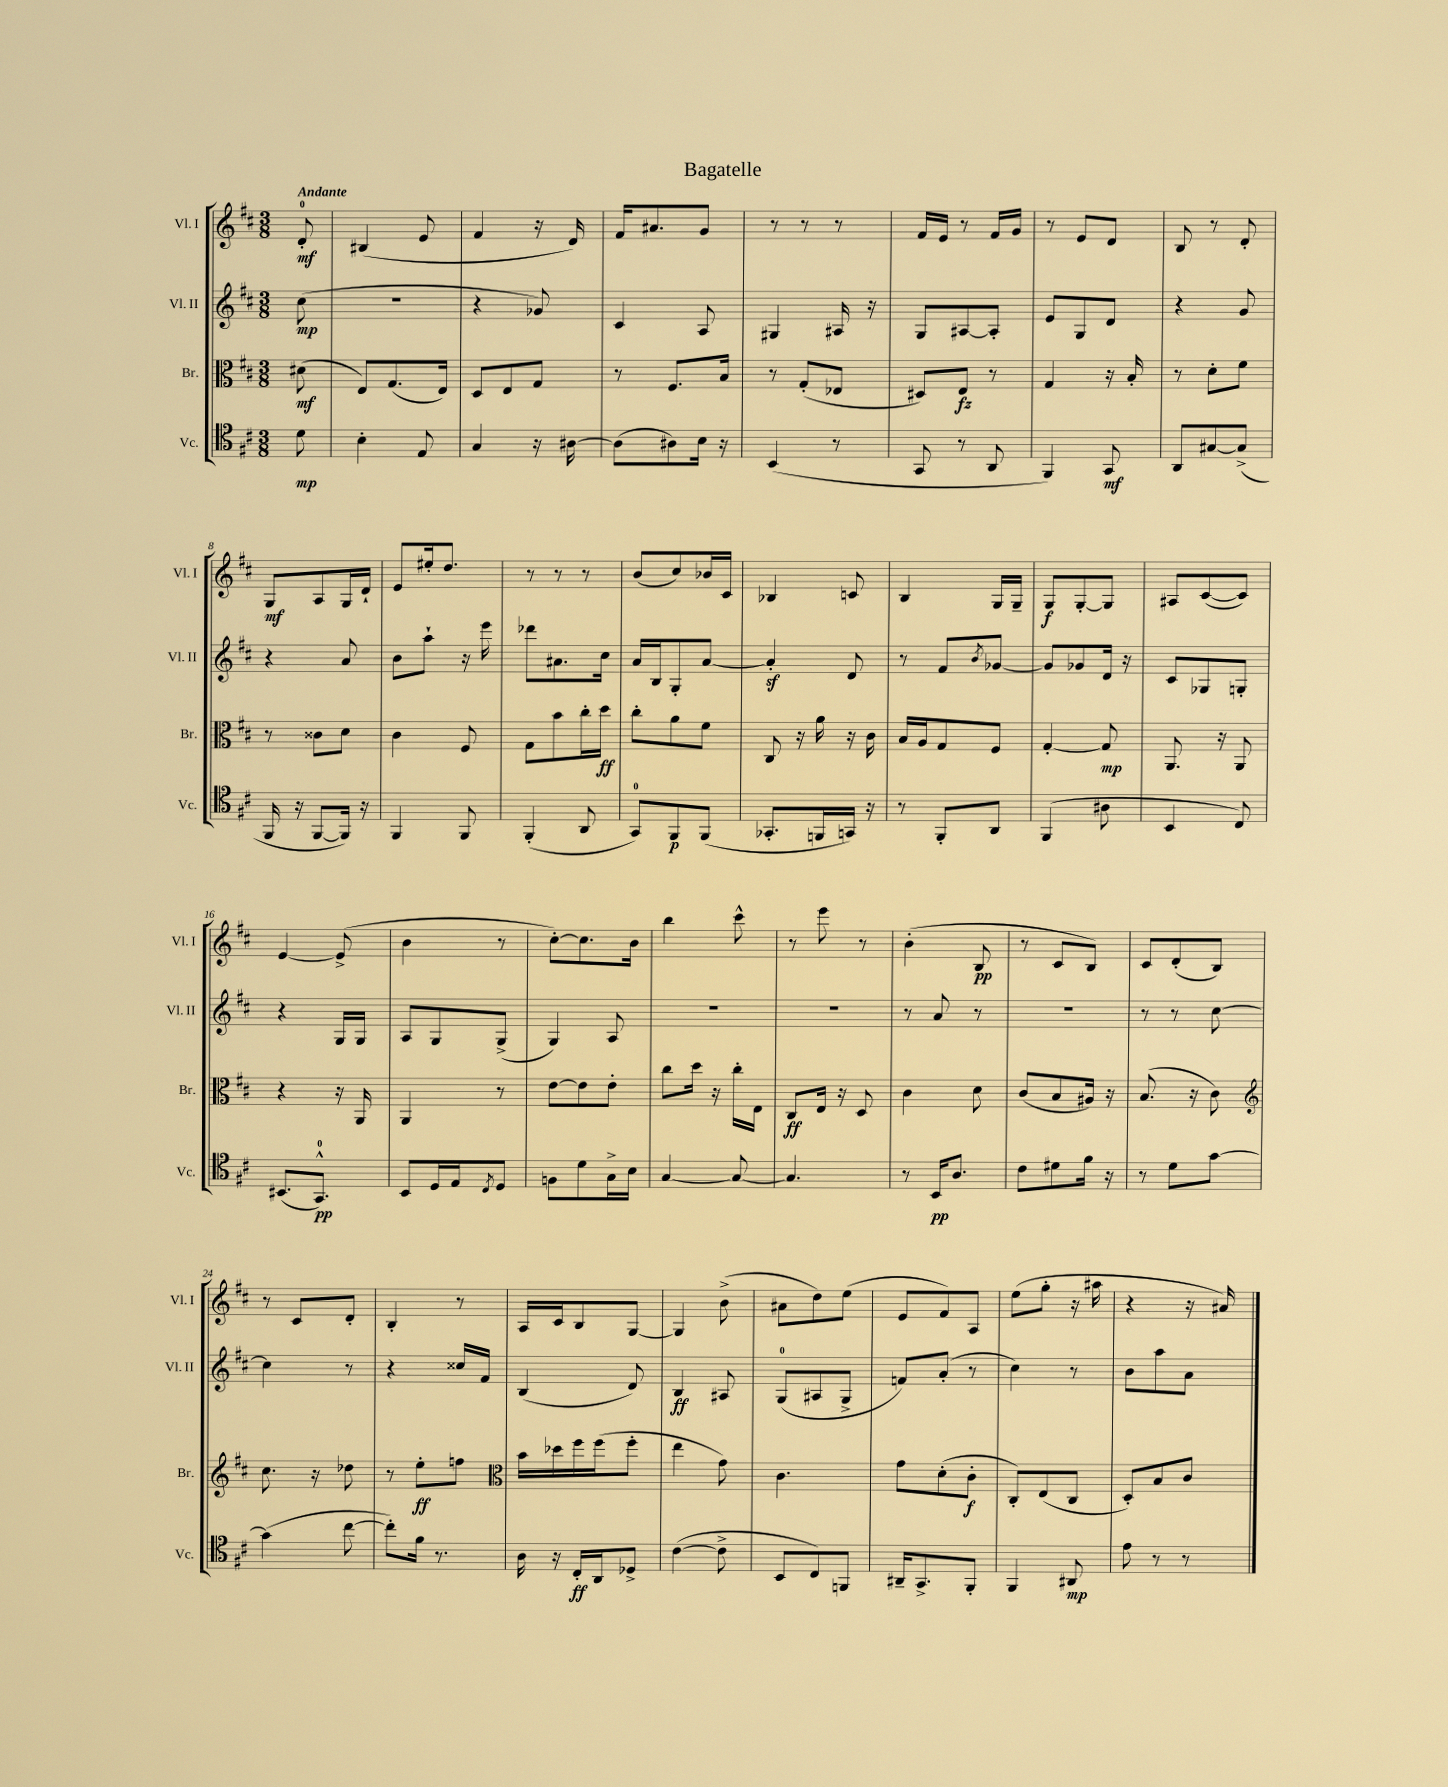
\header { title = "Bagatelle" }
<<
\new StaffGroup <<
\new Staff = "s0" \with { instrumentName = "Vl. I" shortInstrumentName = "Vl. I" } {
    \clef treble \key d \major \numericTimeSignature \time 3/8 \partial 8 \tempo "Andante"
    d'8-0-.\mf |
    bis4( e'8 |
    fis'4 r16 d'16) |
    fis'16 ais'8. g'8 |
    r8 r8 r8 |
    fis'16 e'16 r8 fis'16 g'16 |
    r8 e'8 d'8 |
    b8 r8 d'8-. |
    g8\mf a8 g16 d'16-! |
    e'8 eis''16-. d''8. |
    r8 r8 r8 |
    b'8( cis''8) bes'16 cis'16 |
    bes4 c'8 |
    b4 g16 g16-- |
    g8\f g8~-. g8 |
    ais8 cis'8~( cis'8) |
    e'4~ e'8->( |
    b'4 r8 |
    cis''8~-.) cis''8. b'16 |
    b''4 cis'''8-^ |
    r8 e'''8 r8 |
    b'4-.( b8\pp |
    r8 cis'8 b8) |
    cis'8 d'8-.( b8) |
    r8 cis'8 d'8-. |
    b4-. r8 |
    a16 cis'16 b8 g8~ |
    g4 b'8->( |
    ais'8 d''8) e''8( |
    e'8 fis'8) a8 |
    e''8( g''8-. r16 ais''16 |
    r4 r16 ais'16) \bar "|." |
}
\new Staff = "s1" \with { instrumentName = "Vl. II" shortInstrumentName = "Vl. II" } {
    \clef treble \key d \major \numericTimeSignature \time 3/8 \partial 8
    cis''8\mp( |
    R4. |
    r4 ges'8) |
    cis'4 a8 |
    gis4 ais16 r16 |
    g8 ais8~ ais8-. |
    e'8 g8 d'8 |
    r4 g'8 |
    r4 a'8 |
    b'8 a''8-! r16 e'''16 |
    des'''8 ais'8. cis''16 |
    a'16 b16 g8-. a'8~ |
    a'4-.\sf d'8 |
    r8 fis'8 \acciaccatura { b'8 } ges'8~ |
    ges'8 ges'8 d'16 r16 |
    cis'8 ges8 g8-. |
    r4 g16 g16 |
    a8 g8 g8->( |
    g4) a8 |
    R4. |
    R4. |
    r8 a'8 r8 |
    R4. |
    r8 r8 cis''8~ |
    cis''4 r8 |
    r4 cisis''16 fis'16 |
    b4( d'8) |
    b4\ff ais8 |
    g8-0( ais8 g8-> |
    f'8) a'8-.( r8 |
    cis''4) r8 |
    b'8 a''8 a'8 \bar "|." |
}
\new Staff = "s2" \with { instrumentName = "Br." shortInstrumentName = "Br." } {
    \clef alto \key d \major \numericTimeSignature \time 3/8 \partial 8
    dis'8\mf( |
    e8) g8.( e16) |
    d8 e8 g8 |
    r8 fis8. b16 |
    r8 g8-.( ees8 |
    dis8) e8\fz r8 |
    g4 r16 b16-. |
    r8 d'8-. fis'8 |
    r8 cisis'8 d'8 |
    cis'4 fis8 |
    g8 b'8 cis''16-. d''16\ff |
    cis''8-. a'8 fis'8 |
    cis8 r16 a'16 r16 cis'16 |
    b16 a16 g8 fis8 |
    g4~-. g8\mp |
    a,8. r16 a,8 |
    r4 r16 a,16 |
    a,4 r8 |
    e'8~ e'8 e'8-. |
    cis''8 d''16 r16 cis''16-. e16 |
    cis8\ff e16 r16 d8 |
    cis'4 d'8 |
    cis'8( b8 ais16) r16 |
    b8.( r16 cis'8) |
    \clef treble cis''8. r16 des''8 |
    r8 e''8-.\ff f''8 |
    \clef alto b'16 des''16 fis''16 fis''16( fis''8-. |
    e''4 g'8) |
    cis'4. |
    g'8 d'8-.( cis'8-.\f |
    cis8-.) e8( cis8 |
    d8-.) b8 cis'8 \bar "|." |
}
\new Staff = "s3" \with { instrumentName = "Vc." shortInstrumentName = "Vc." } {
    \clef tenor \key d \major \numericTimeSignature \time 3/8 \partial 8
    d'8\mp |
    b4-. e8 |
    g4 r16 ais16~ |
    ais8( ais8) b16 r16 |
    b,4( r8 |
    g,8 r8 a,8 |
    fis,4) g,8\mf |
    a,8 gis8~ gis8->( |
    fis,16 r16 fis,8~ fis,16) r16 |
    fis,4 fis,8 |
    fis,4-.( a,8 |
    g,8-0) fis,8\p fis,8( |
    ges,8.-. f,16 g,16) r16 |
    r8 fis,8-. a,8 |
    fis,4( ais8 |
    b,4 cis8) |
    bis,8.( g,8.-0-^\pp) |
    b,8 d16 e16 \acciaccatura { cis8 } d8 |
    f8 d'8 g16-> b16 |
    g4~ g8~ |
    g4. |
    r8 b,16\pp a8. |
    cis'8 dis'8 fis'16 r16 |
    r8 d'8 g'8~ |
    g'4( cis''8~ |
    cis''8-.) fis'16 r8. |
    a16 r16 cis16-.\ff a,16 des8-> |
    cis'4~( cis'8-> |
    b,8 cis8) f,8 |
    ais,16-- g,8.-> fis,8-. |
    fis,4 ais,8\mp |
    e'8 r8 r8 \bar "|." |
}
>>
>>
